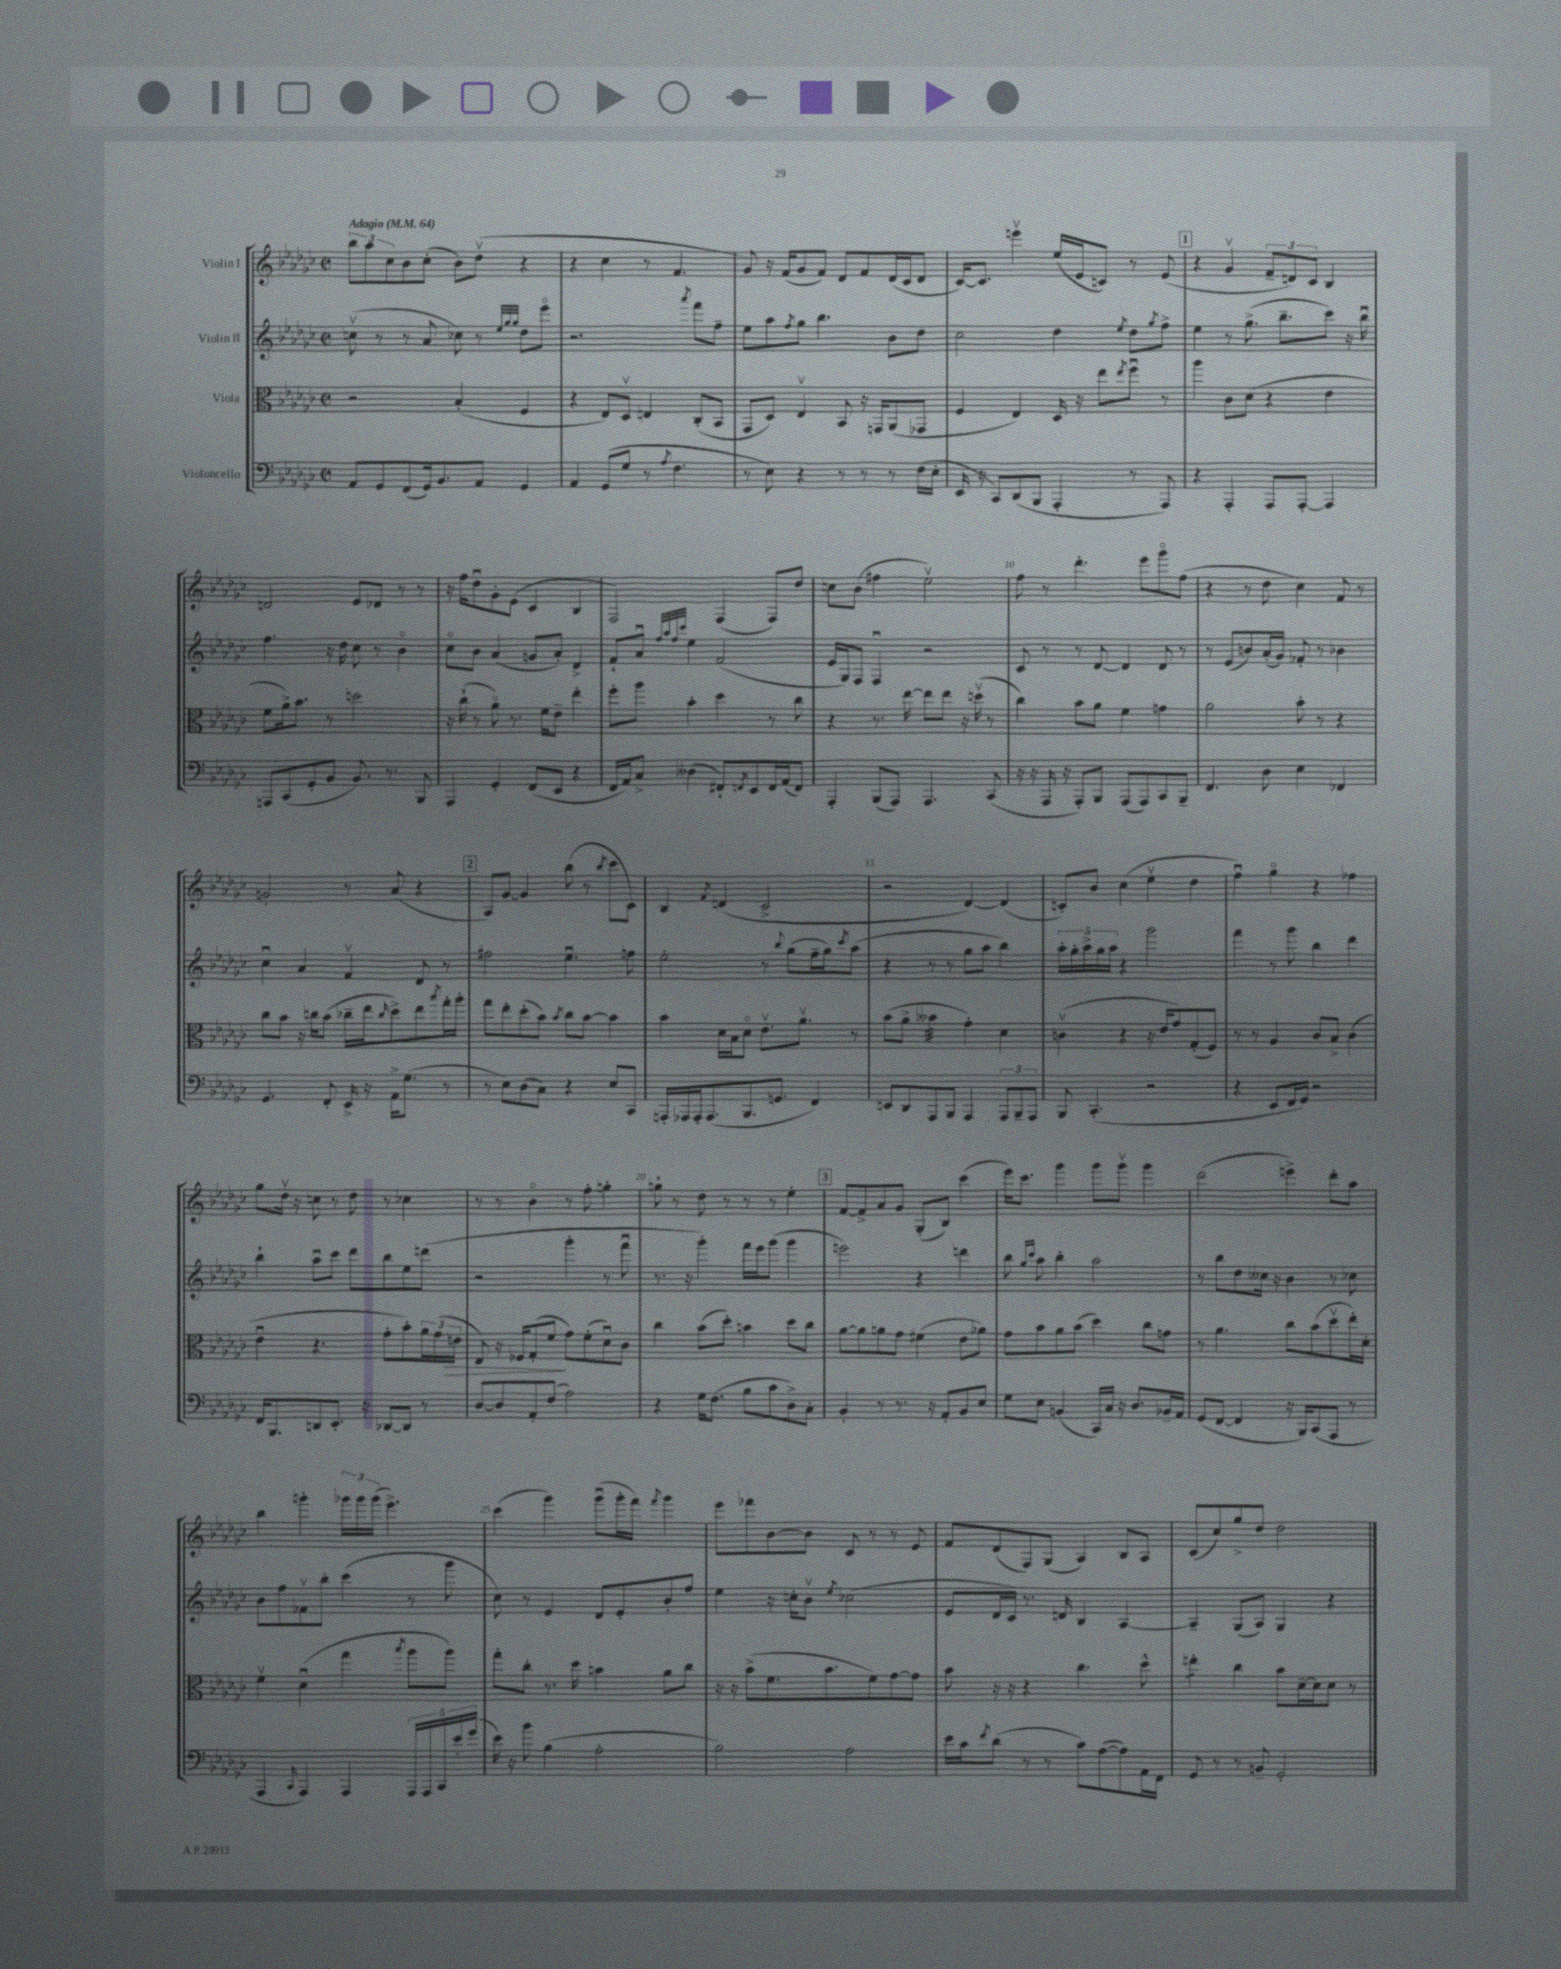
<<
\new StaffGroup <<
\new Staff = "s0" \with { instrumentName = "Violin I" } {
    \clef treble \key ges \major \defaultTimeSignature \time 2/2 \tempo "Adagio" 4 = 64
    \tuplet 3/2 { bes''8 aes''8 ces''8 } bes'8 ces''8-.( bes'8) des''8\upbow( r4 |
    r4 ces''4 r8 f'4. |
    ges'8) r16 f'16( ges'8 f'8) des'8 f'8 des'16( ces'16 des'8 |
    ces'16~) ces'8. e'''4\upbow ees''16( ees'16 c'8) r8 ees'8( |
    \mark \markup { \box "1" } r4 ges'4\upbow \tuplet 3/2 { f'8-- d'8) ces'8 } bes4 |
    d'2 ees'8 des'8 r8 r8 |
    r16 f''16 des''8\downbow ges'8-. ees'8( ces'4 bes4 |
    f2) f4( f8) des''8 |
    c''8 bes'8( fis''4 ees''2\upbow) |
    f''8 r8 des'''4.-. ees'''8 ges'''8\flageolet f''8( |
    r4 r8 des''8 ces''4) f'8 r8 |
    g'2-. r8 aes'8( r4 |
    \mark \markup { \box "2" } aes8) ges'8~ ges'4 bes''8( r8 \acciaccatura { bes''8 } ces'''8 ces'8) |
    bes4 \acciaccatura { f'8 } d'4( ces'2-> |
    r2 des'4~) des'4( |
    c'8-.) bes'8 ces''4( ees''4\upbow des''4 |
    f''4\downbow) ges''4\flageolet r4 fes''4 |
    ges''8 des''16\upbow r16 c''8 r8 des''8 r8 ces''4 |
    r8 r8 bes'4\flageolet r8 f''8-. g''4-. |
    g''8-! r8 des''8 r8 r8 r8 ees''4-. |
    \mark \markup { \box "3" } f'8~ f'8-> aes'8 ges'8 ges8-.( bes8) ces'''4( |
    ees'''16) ces'''8. ges'''4 ges'''8 ges'''8\upbow ges'''4 |
    des'''2( e'''4->) des'''8-. aes''8 |
    bes''4 g'''4-. \tuplet 3/2 { ges'''16 ges'''16 ges'''16( } ees'''4.->) |
    ces'''4( ges'''4) ges'''8\downbow( ges'''16-. f'''16) \acciaccatura { f'''8 } ges'''4 |
    ees'''8 fes'''8 bes'8~ bes'8 ces'8 r8 r8 ees'8 |
    f'8 des'8( f8) ges8( aes4) bes8 aes8 |
    ces'8( ces''8) ges''8-> des''8 des''2 \bar "|." |
}
\new Staff = "s1" \with { instrumentName = "Violin II" } {
    \clef treble \key ges \major \defaultTimeSignature \time 2/2
    c''8\upbow( r8 r8 aes'8 ces''8) r8 \grace { ees''32 ges''32 ges''32 } des''8 ees'''8\flageolet |
    r2. \acciaccatura { aes'''8 } f'''8 f''8-- |
    ees''8 aes''8 \acciaccatura { f''8 } ges''8 bes''4. bes'8 des''8 |
    ces''2 des''4 \acciaccatura { ees''8 } des''8 \acciaccatura { ges''8 } f''8-> |
    \mark \markup { \box "1" } ees''4 r8 ges''8.->( bes''8.-- ces'''8) r16 bes''16\downbow |
    f''4. r16 des''16 ces''8 r8 bes'4\flageolet |
    ces''8\flageolet bes'8 aes'4( g'8 aes'8-.) des'4-> |
    f'8-! aes'8\downbow \grace { f''32 aes''32 f''32 ces'''32 } ees''4 f'2( |
    ees'16 ges16) f8 f4\downbow r2 |
    ces'8 r8 r8 des'8~ des'4 des'8 r8 |
    r8 ees'8( b'8) aes'16-.( ges'16) fes'8-. r8 bes'4 |
    ces''4\downbow aes'4 f'4\upbow des'8 r8 |
    \mark \markup { \box "2" } fis''2 ees''4.\downbow f''8 |
    ees''2-. r8 \appoggiatura { bes''8 } ges''8( f''16-- ges''16) \acciaccatura { ces'''8 } aes''8( |
    r4 r8 r8 ges''8 aes''8 bes''4) |
    \tuplet 5/4 { aes''16-. ges''16-. aes''16-> ges''16 aes''16 } r4 ges'''2 |
    f'''4 r8 ges'''8 bes''4 des'''4 |
    bes''4-! aes''8\downbow ces'''8 des'''8 bes''8 ees''8 d'''8( |
    r2 ges'''4-. r8 f'''8\downbow |
    r8. r16 ges'''4-.) f'''16 ees'''16 ges'''8( ges'''4 |
    \mark \markup { \box "3" } e'''2) r4 d'''4 |
    bes''8 \grace { ges''16 ces'''16 } aes''8 bes''4-. aes''2 |
    r8 bes''8 des''8 ceses''16 r16 bes'4 r8 ces''8 |
    bes'8 f''8 fes'8\upbow bes''8-. ces'''4( r8 ges'''8 |
    ces''8) r8 ees'4 des'8 ees'8-. bes'8-. f''8 |
    ees''4 r16 c''16-. bes'8\upbow \acciaccatura { ees''8 } ces''2( |
    ees'8 des'16 ces'16) r8. d'16 bes4 aes4~ |
    aes4-- ges8( aes8) ges4 r4 \bar "|." |
}
\new Staff = "s2" \with { instrumentName = "Viola" } {
    \clef alto \key ges \major \defaultTimeSignature \time 2/2
    r2 bes4-.( f4 |
    r4 ees8) des8\upbow e4 ces8-.( bes,8 |
    ges,8 des8) ees4\upbow bes,8 r16 g,16 aes,8( ges,8 |
    f4 ees4) des16 r16 ees''8 \acciaccatura { ees''8 } f''8\downbow r8 |
    \mark \markup { \box "1" } aes''4 ces'8 des'8( r4 ees'4 |
    f'8 aes'16->) bes'8. r8 d''2 |
    r16 ces''16-!( r8 aes'8\flageolet) r8. f'16 ees'8-- ees''4-. |
    f''8-. aes''8 bes'4-. des''4 r8 ces''8 |
    r4 r8. ees''16~ ees''8 ees''8 r16 d''16\upbow( r8 |
    ces''4) bes'8 aes'8 f'4 g'4 |
    aes'2 bes'8-. r8 r4 |
    ces''8 bes'8 r16 c''16 bes'8( ces''16-- ees''16 \grace { ces''16 } des''8->) ees''8 \acciaccatura { bes''8 } ges''16-. aes''16-. |
    \mark \markup { \box "2" } ges''8 ees''8-. des''8-.( bes'8) \acciaccatura { bes'8 } ces''8 bes'8~ bes'4 |
    bes'4 des'16 bes16 des'8\flageolet ees'8.\upbow aes'8.\upbow r8 |
    bes'8( aes'8-> beses'4:32 ges'4-.) des'4 |
    c'4\upbow( r4 r16 ees'16 ges'8) ges8-.( f8) |
    r8 r8 aes4 ces'8 bes8-> ces'4( |
    ees'4\downbow r4. ges'8-. bes'8-.) \tuplet 3/2 { aes'16 ges'16( e'16\> } |
    ees8) r16 fes16 ges8-.( f'8\! ges'8) f'8-.( des'8\downbow) ces'8 |
    ces''4 bes'8( des''8-.) b'4 des''8 ces''8 |
    \mark \markup { \box "3" } aes'8~ aes'8 a'8 ges'8 fis'4( ees'8 aes'8) |
    ges'8 bes'8 aes'8 bes'8( des''4) ces''8 g'8 |
    r8 aes'4. ces''8 bes'8( des''8\upbow ees''16-.) des'16-. |
    f'4\upbow des'4\downbow( ges''4 \acciaccatura { bes''8 } aes''8 aes''8) |
    ges''8-. ces''8-. r8. des''16 b'4 aes'8 ces''8 |
    r16 r16 bes'8->( f'8. bes'8. f'8) ges'8~ ges'8 |
    bes'8 r16 r16 r4 ces''4. des''8-^ |
    e''4:8-. ces''4 bes'8 des'16~-- des'16 des'8 r8 \bar "|." |
}
\new Staff = "s3" \with { instrumentName = "Violoncello" } {
    \clef bass \key ges \major \defaultTimeSignature \time 2/2
    aes,8 ges,8 f,8( ges,16) bes,8. aes,8 ges,4 |
    aes,4 ges,8( ges8 r8 \acciaccatura { aes8 } f4. |
    r8 ees8) r4 r8 r8 r8 f16( ees16-. |
    ees,16 r16 ces,8) des,8( bes,,8 aes,,4-. r8 aes,,8) |
    \mark \markup { \box "1" } r4 aes,,4-. aes,,8 aes,,8~-. aes,,4 |
    a,,8 ces,8( ges,8-. bes,8 bes,8.) r8. bes,,8 |
    aes,,4 ges,4-. f,8( ees,8 r4 |
    f,16 aes,16) ces8-> deses4( fis,8-!) \acciaccatura { f,8 } ees,8 f,16 aes,16( f,8) |
    aes,,4-. bes,,8( aes,,8) aes,,4. ces,8( |
    r16 r16 aes,,16 r16 aes,,8-.) bes,,8 aes,,8( aes,,8) ces,8 bes,,8-- |
    f,4. des8 ees4 fes,4 |
    ges,4. f,8-. ees,16-> r16 aes,16-> ges8.( r8 |
    \mark \markup { \box "2" } r8 ees8) des8( ces8) r4 ees8 ces,8 |
    a,,16-. aes,,16 aes,,16-. aes,,8.( bes,,8. g,8. f,4) |
    e,8 des,8 aes,,8 bes,,8 aes,,4 \tuplet 3/2 { aes,,8 bes,,8-- aes,,8 } |
    bes,,8 ces,4.-.( r2 |
    r4 ees,8 f,16 ges,16) r2 |
    f,16 bes,,8. d,8 ees,8.-. r16 des,8~ des,8 r8 |
    des8~ des8 aes,8-. f8( aes2) |
    r4 ges16 f8.( bes8 ces'8 des8->) ces8-. |
    \mark \markup { \box "3" } bes,4-. r8 r8. r16 aes,8-. bes,8 ees8 |
    ges8 ees8 b,4( ces,16) ces16 r16 des8. bes,16-- aes,16 |
    ges,8( f,8~ f,4 r16 bes,,16) ces,8( aes,,8 r8 |
    aes,,4 \grace { ces,16 } aes,,4) aes,,4 \tuplet 5/4 { aes,,16 aes,,16 ces,16 ees'16-. ges'16( } |
    ees'16) r16 bes'8 bes4( aes2-. |
    bes2) aes2 |
    ees'16 ces'16 \acciaccatura { f'8 } des'8( r8 r8 ces'8) aes8~( aes8) aes,16 f,16 |
    ges,8 r8 r8 b,8-- ges,2-. \bar "|." |
}
>>
>>
\layout { \context { \Score \override BarNumber.break-visibility = ##(#f #t #t) barNumberVisibility = #(every-nth-bar-number-visible 5) } }
